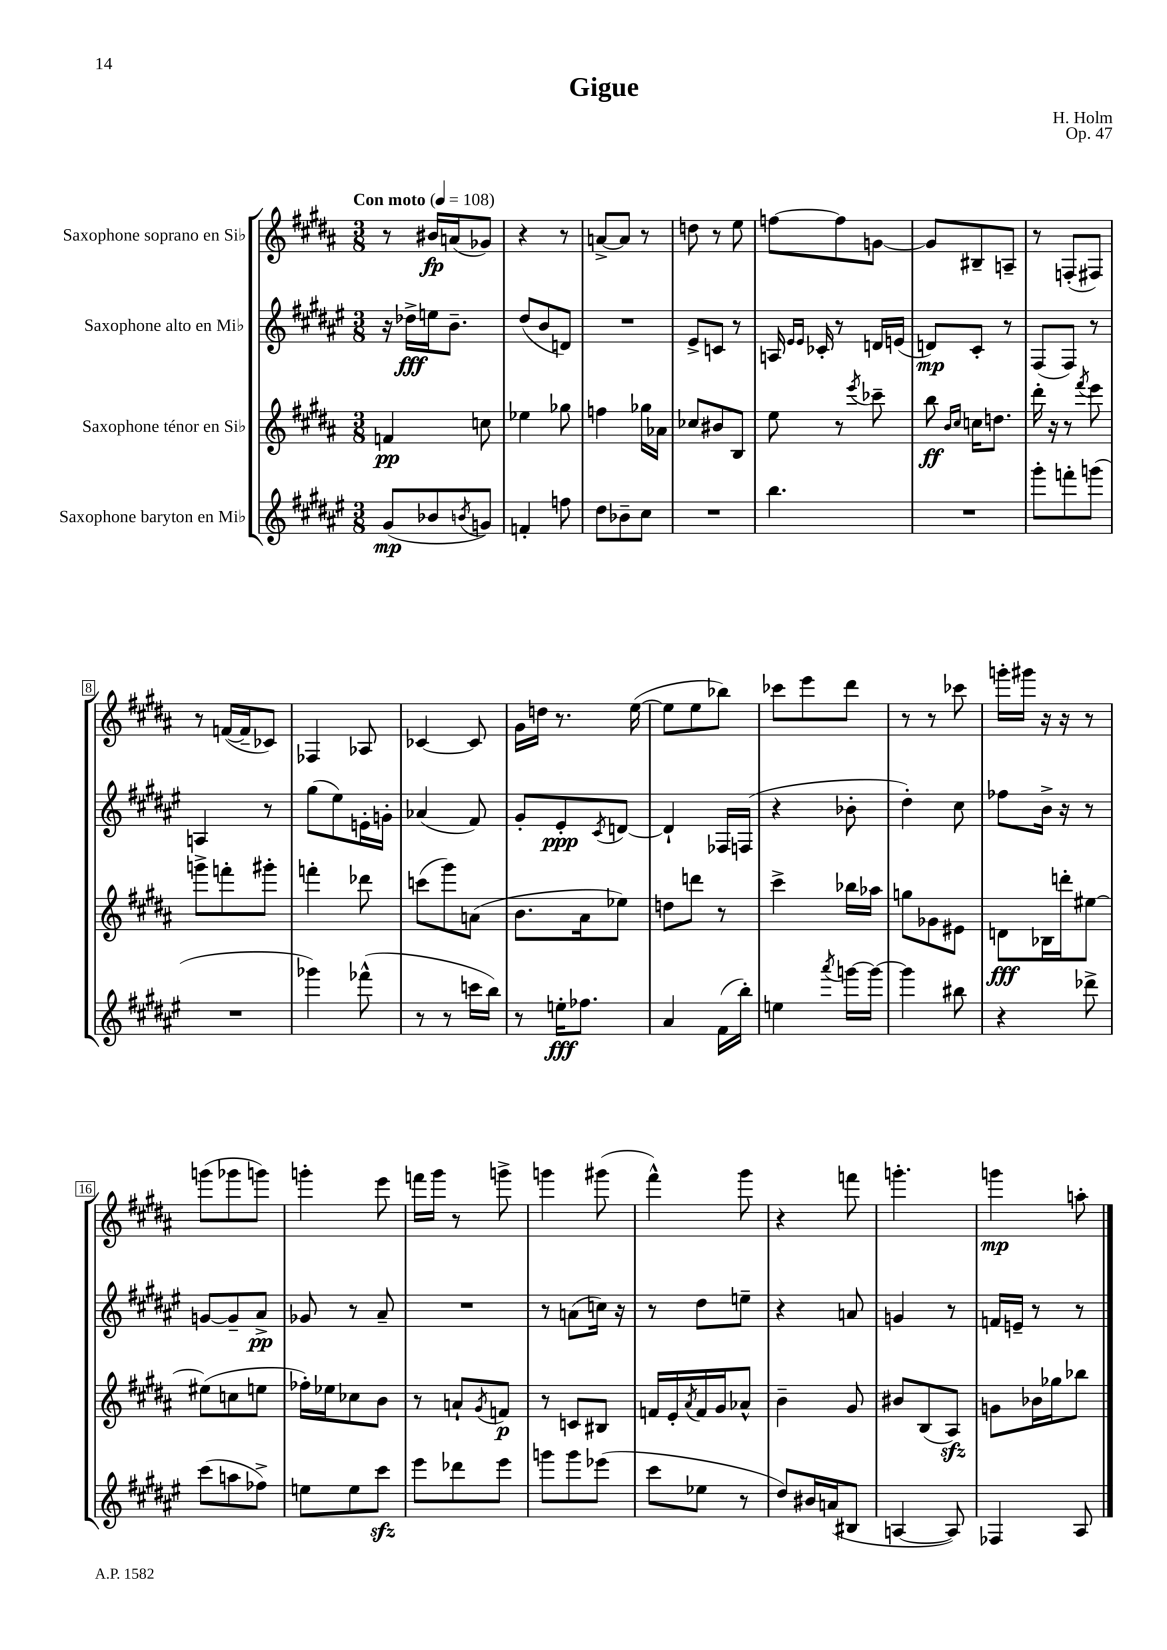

**kern	**kern	**kern	**kern
*staff4	*staff3	*staff2	*staff1
*clefG2	*clefG2	*clefG2	*clefG2
*k[f#c#g#d#a#e#]	*k[f#c#g#d#a#]	*k[f#c#g#d#a#e#]	*k[f#c#g#d#a#]
*M3/8	*M3/8	*M3/8	*M3/8
*MM108	*MM108	*MM108	*MM108
(8g#	4f	16r	8r
.	.	16dd-^	.
8b-	.	16ee	16b#
.	.	8.b~	(16a
8qb	.	.	.
8g)	8cc	.	8g-)
=	=	=	=
4f'	4ee-	(8dd#	4r
.	.	8b	.
8ff	8gg-	8d)	8r
=	=	=	=
8dd#	4ff	4.r	[8a^
8b-~	.	.	8a]
8cc#	16gg-	.	8r
.	16a-	.	.
=	=	=	=
4.r	8cc-	8e#^	8dd
.	8b#	8c	8r
.	8B	8r	8ee
=	=	=	=
4.bb	8ee	16A	[8ff
.	.	16qqe#	.
.	.	16qqe#	.
.	.	16c-'	.
.	8r	8r	8ff]
.	8qeee	.	.
.	8ccc-~	16d	[8g
.	.	(16e	.
=	=	=	=
4.r	8bb	8d)	8g]
.	16qqb	.	.
.	16qqcc#	.	.
.	16cc	8c#'	8B#~
.	8.dd	.	.
.	.	8r	8A~
=	=	=	=
8ggg#'	16ddd#'	(8F#	8r
.	16r	.	.
8fff'	8r	8F#)	(8F'
.	8qfff#	.	.
(8ggg	8eee	8r	8F#)
=	=	=	=
4.r	8ggg^	4A	8r
.	8fff'	.	([16f
.	.	.	16f~]
.	8ggg#'	8r	8c-)
=	=	=	=
4ggg-)	4fff'	(8gg#	4F-
.	.	8ee#)	.
(8fff-^^	8ddd-	16e'	8A-
.	.	16g'	.
=	=	=	=
8r	(8ccc	(4a-	[4c-
8r	8ggg#)	.	.
16ccc	(8a	8f#)	8c-]
16bb)	.	.	.
=	=	=	=
8r	8.b	8g#'	16g#
.	.	.	16dd
16ee'	.	8e#'	8.r
8.ff-	16a#	.	.
.	.	8qc#	.
.	8ee-)	[8d	.
.	.	.	([16ee
=	=	=	=
4a#	8dd	4d`]	8ee]
.	8ddd	.	8ee
(16f#	8r	16F-	8bb-)
16bb')	.	(16F	.
=	=	=	=
4ee	4ccc#^	4r	8ccc-
.	.	.	8eee
8qaaa#	.	.	.
[16ggg	16bb-	8b-'	8ddd#
16ggg_	16aa-	.	.
=	=	=	=
4ggg]	8gg	4dd#')	8r
.	8g-	.	8r
8bb#	8e#	8cc#	8ccc-
=	=	=	=
4r	8d	8ff-	16ggg'
.	.	.	16ggg#
.	16B-	16b^	16r
.	16ddd'	16r	16r
8ddd-^	[8ee#	8r	8r
=	=	=	=
(8ccc#	(8ee#]	[8g	(8ggg
8aa	8cc	8g~]	8ggg-
8ff-^)	8ee	8a#^	8ggg)
=	=	=	=
8ee	16ff-')	8g-	4ggg'
.	16ee-	.	.
8ee	8cc-	8r	.
8ccc#	8b	8a#~	8eee
=	=	=	=
8eee#	8r	4.r	16fff
.	.	.	16ggg#
8ddd-	8a`	.	8r
.	8qg#	.	.
8eee#	8f	.	8ggg^
=	=	=	=
8ggg	8r	8r	4ggg
8ggg	8c	(8a	.
(8eee-	8B#	16cc)	(8ggg#
.	.	16r	.
=	=	=	=
8ccc#	16f	8r	4fff#^^)
.	16e'	.	.
.	8qa#	.	.
8ee-	16f	8dd#	.
.	16g#	.	.
8r	8a-^^	8ee~	8ggg#
=	=	=	=
8dd#)	4b~	4r	4r
16b#	.	.	.
(16a	.	.	.
8B#	8g#	8a	8fff
=	=	=	=
[4A	8b#	4g	4.ggg'
.	(8B	.	.
8A])	8A#)	8r	.
=	=	=	=
4F-	8g	16f	4ggg
.	.	16e~	.
.	16b-	8r	.
.	16gg-	.	.
8A#	8bb-	8r	8aa'
==	==	==	==
*-	*-	*-	*-
